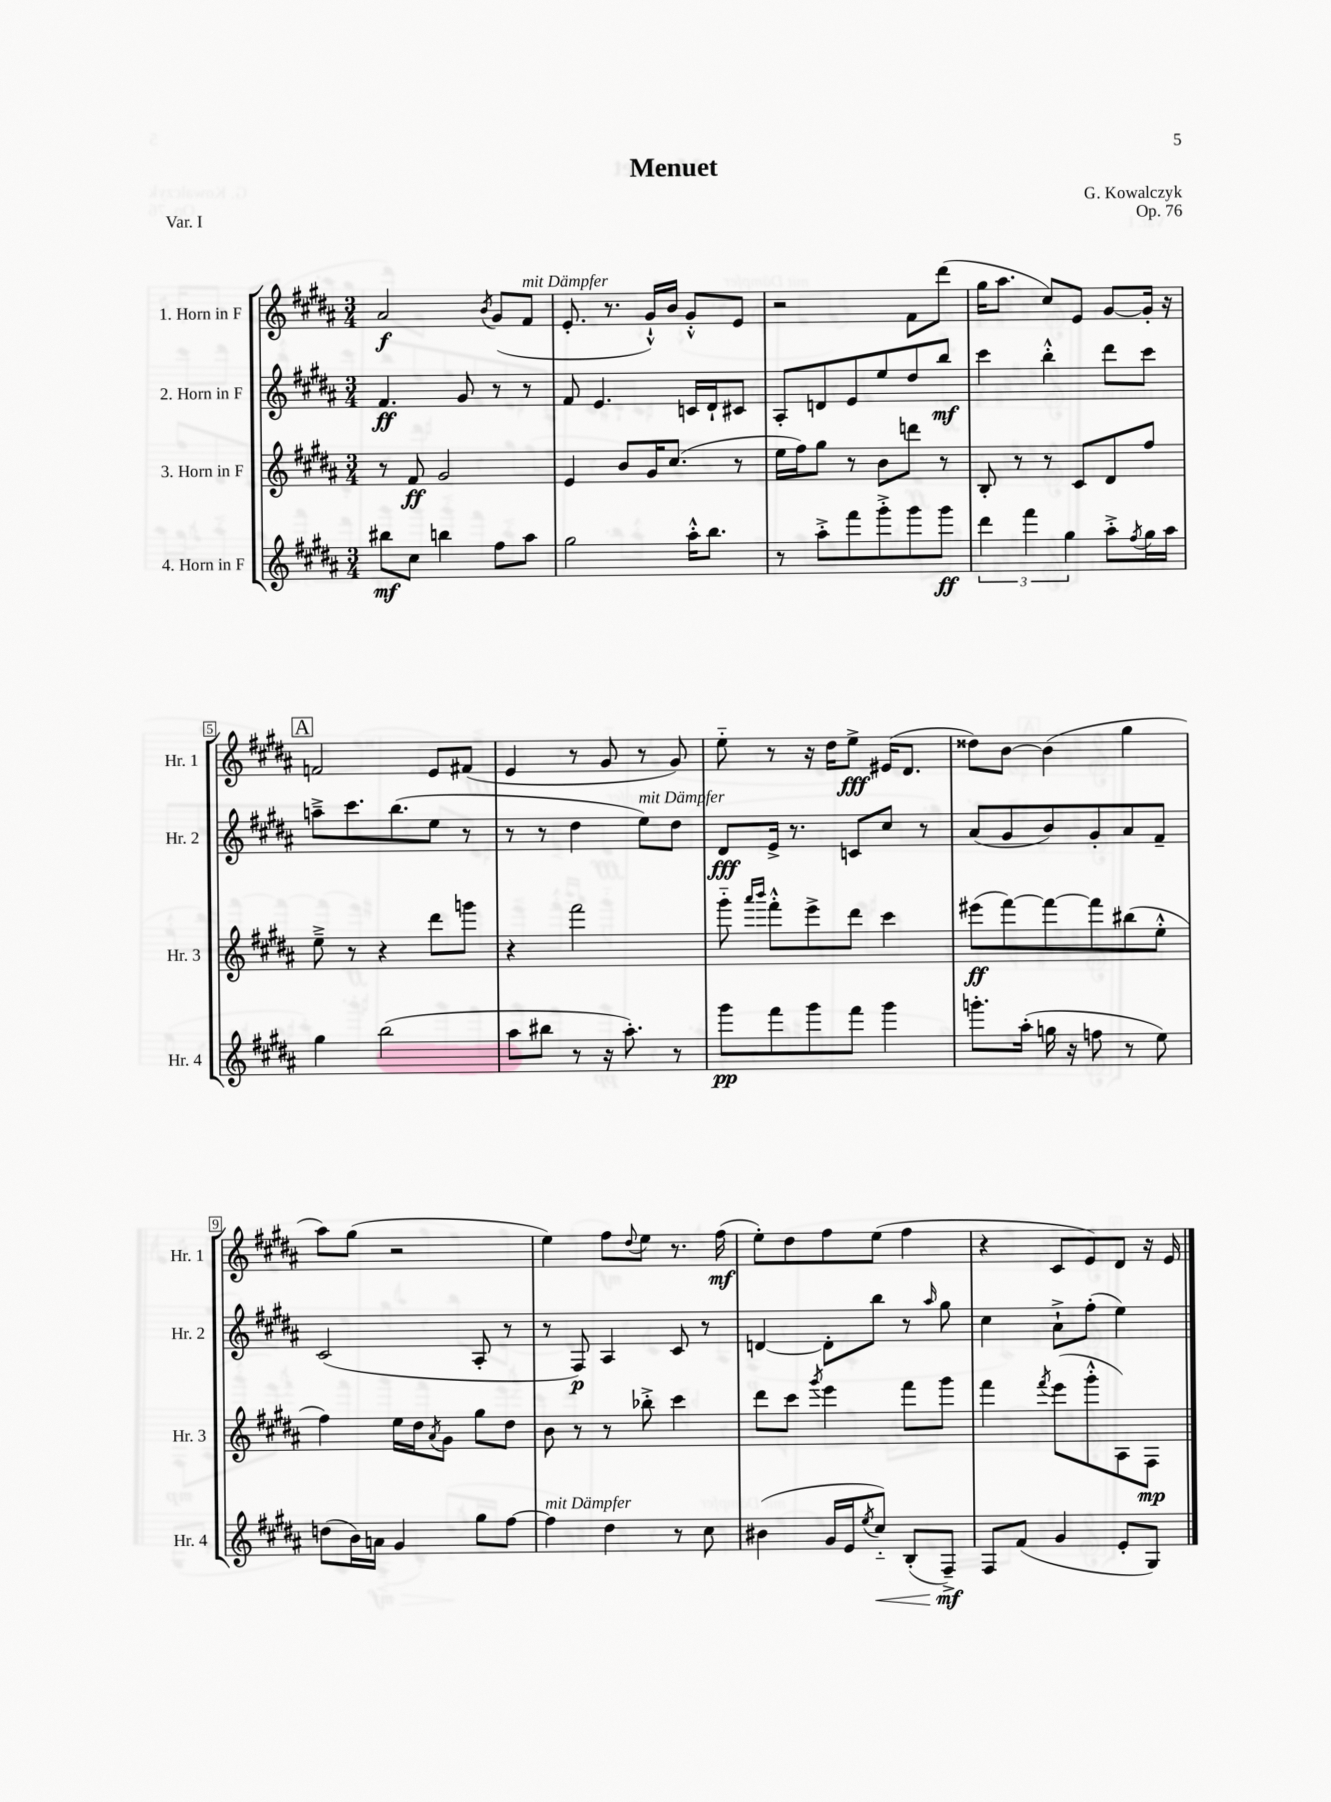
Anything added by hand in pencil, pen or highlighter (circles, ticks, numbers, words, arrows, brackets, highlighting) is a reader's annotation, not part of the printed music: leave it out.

**kern	**kern	**kern	**kern
*staff4	*staff3	*staff2	*staff1
*clefG2	*clefG2	*clefG2	*clefG2
*k[f#c#g#d#a#]	*k[f#c#g#d#a#]	*k[f#c#g#d#a#]	*k[f#c#g#d#a#]
*M3/4	*M3/4	*M3/4	*M3/4
8bb#	8r	4.f#	2a#
8cc#	8f#	.	.
4bb	2g#	.	.
.	.	8g#	.
.	.	.	8qb
8ff#	.	8r	(8g#
8aa#	.	8r	8f#
=	=	=	=
2gg#	4e	8f#	8.e'
.	.	4.e	.
.	.	.	8.r
.	8b	.	.
.	16g#	.	16g#`^^)
.	(8.cc#	.	16b
16aa#'^^	.	16c	8g#'^^
8.bb	.	16d#`	.
.	8r	8c#	8e
=	=	=	=
8r	16ee	8A#'	2r
.	16ff#)	.	.
8aa#'^	8gg#	8d	.
8fff#	8r	8e	.
8ggg#'^	8b	8ee	.
8ggg#	8ddd	8dd#	8f#
8ggg#	8r	8bb	(8ddd#
=	=	=	=
6ddd#	8B'	4ccc#	16gg#
.	.	.	8.aa#
.	8r	.	.
6fff#	.	.	.
.	8r	4bb'^^	8cc#)
6gg#	.	.	.
.	8c#	.	8e
8aa#'^	8d#	8ddd#	[8g#
8qff#	.	.	.
16gg#	8ff#	8ccc#	16g#']
16aa#	.	.	16r
=	=	=	=
4gg#	8ee~^	8aa~^	2f
.	8r	8.ccc#	.
(2bb	4r	.	.
.	.	(8.bb	.
.	8ddd#	8ee	8e
.	8ggg	8r	(8f#
=	=	=	=
8aa#	4r	8r	4e
8bb#	.	8r	.
8r	2fff#	4dd#	8r
16r	.	.	8g#
8.aa#')	.	.	.
.	.	8ee)	8r
8r	.	8dd#	8g#)
=	=	=	=
8ggg#	8ggg#'~	8d#	8ee'~
.	16qqaaa#	.	.
.	16qqbbb	.	.
8fff#	8fff#'^^	16e^	8r
.	.	8.r	.
8ggg#	8eee^	.	16r
.	.	.	16dd#
8fff#	8ddd#	8c	8ee^
4ggg#	4ccc#	8cc#	(16e#
.	.	.	8.d#
.	.	8r	.
=	=	=	=
8.ggg'	(8eee#	(8a#	8dd##)
.	[8fff#)	8g#	[8b
(16aa#'	.	.	.
16gg	8fff#_	8b)	(4b]
16r	.	.	.
8ff	8fff#]	8g#'	.
8r	(8bb#	8a#	4gg#
8ee)	8ee'^^	8f#~	.
=	=	=	=
(8dd	4ff#)	(2c#	8aa#)
16b)	.	.	(8gg#
16a	.	.	.
4g#	16ee	.	2r
.	16dd#	.	.
.	8qa#	.	.
.	8g#	.	.
8gg#	8gg#	8A#'	.
[8ff#	8dd#	8r	.
=	=	=	=
4ff#]	8b	8r	4ee)
.	8r	8F#)	.
4dd#	8r	4A#	8ff#
.	.	.	8qqdd#
.	8bb-'^	.	8ee
8r	4ccc#	8c#	8.r
8cc#	.	8r	.
.	.	.	(16ff#
=	=	=	=
(4b#	8ddd#	[4d	8ee')
.	8ccc#	.	8dd#
.	8qggg#	.	.
16g#	4eee	8d']	8ff#
16e	.	.	.
8qee	.	.	.
8cc#'~)	.	8bb	(8ee
(8B'	8fff#	8r	4ff#
.	.	16qqaa#	.
8F#~^)	8ggg#	8gg#	.
=	=	=	=
8F#	4fff#	4cc#	4r
(8f#	.	.	.
.	8qfff#	.	.
4g#	(8eee	8a#`^	8c#
.	8ggg#'^^	(8ff#'	8e)
8e'	8A#)	4ee)	8d#
8G#)	8F#	.	16r
.	.	.	16e
==	==	==	==
*-	*-	*-	*-
